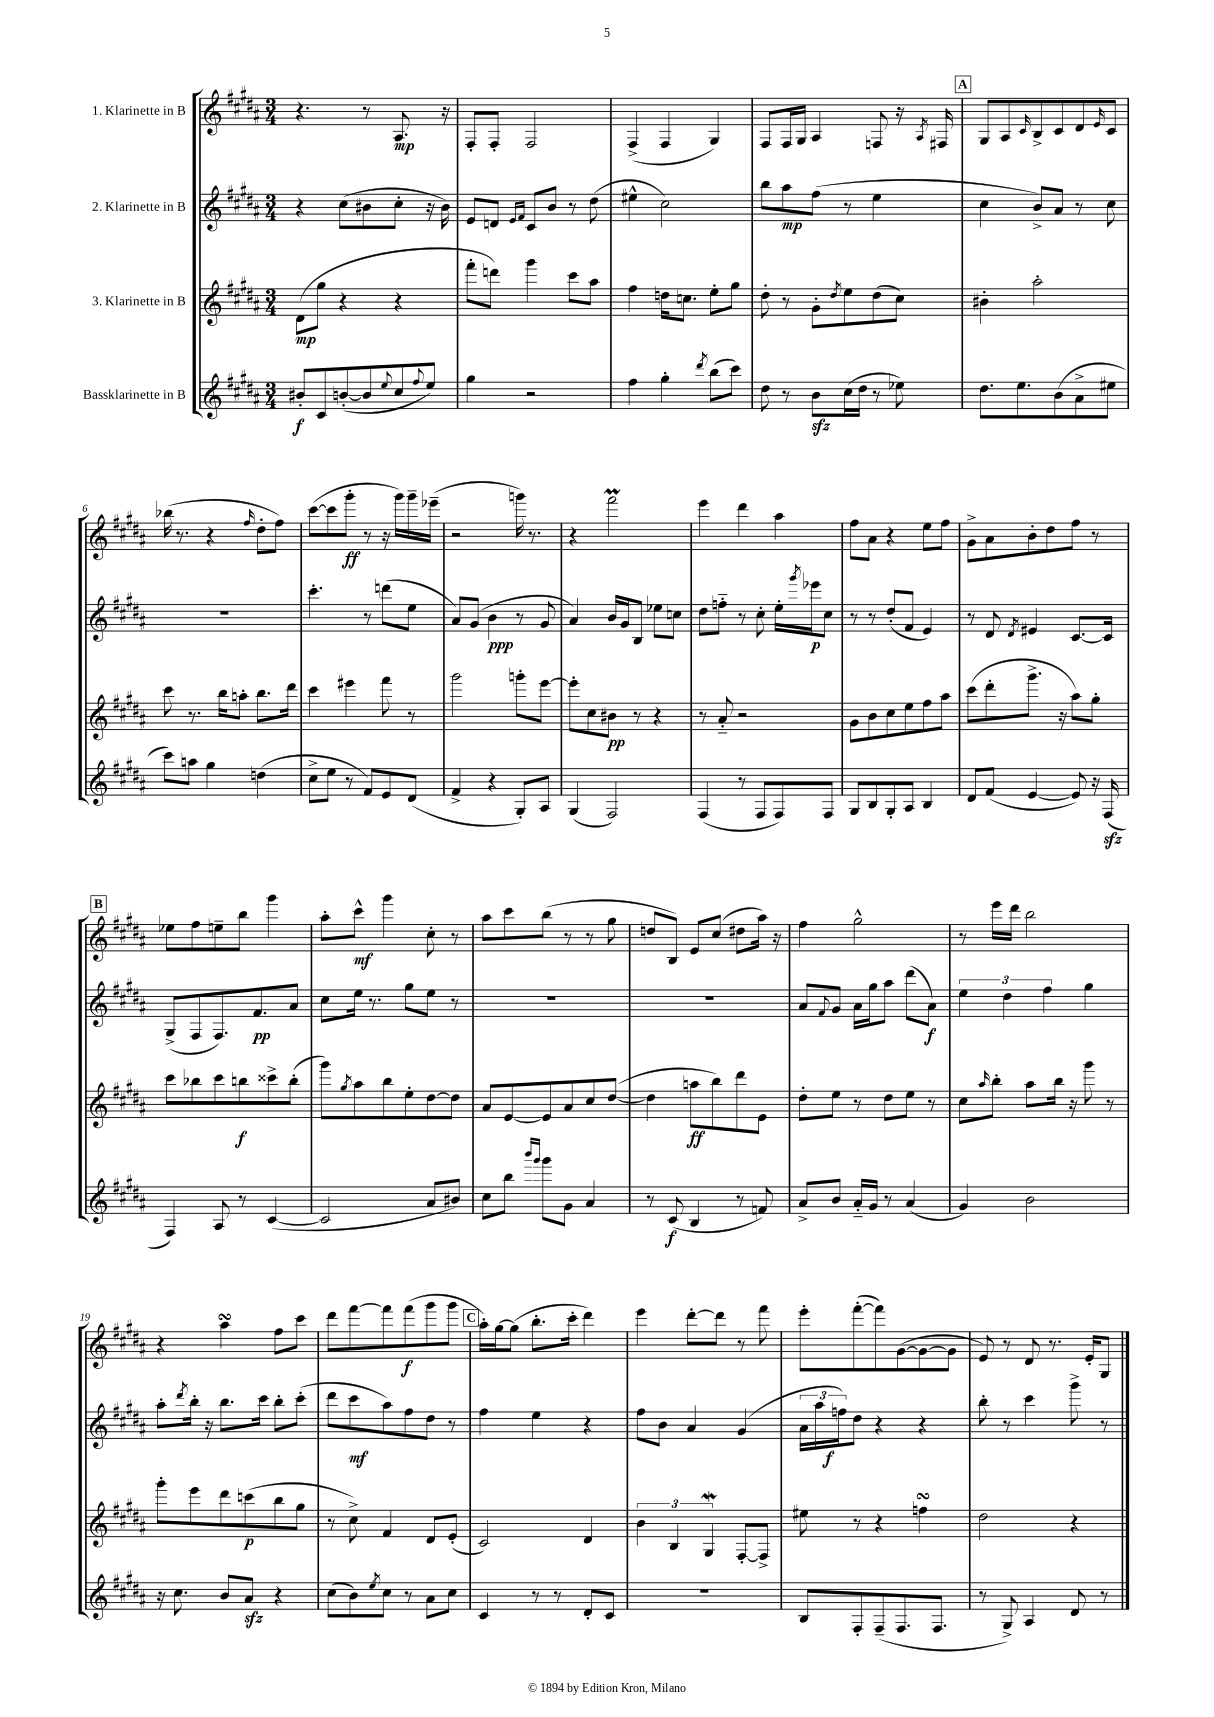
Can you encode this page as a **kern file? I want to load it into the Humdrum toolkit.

**kern	**dynam	**kern	**dynam	**kern	**dynam	**kern	**dynam
*part4	*part4	*part3	*part3	*part2	*part2	*part1	*part1
*staff4	*staff4	*staff3	*staff3	*staff2	*staff2	*staff1	*staff1
*I"Bassklarinette in B	*	*I"3. Klarinette in B	*	*I"2. Klarinette in B	*	*I"1. Klarinette in B	*
*clefG2	*	*clefG2	*	*clefG2	*	*clefG2	*
*k[f#c#g#d#a#]	*	*k[f#c#g#d#a#]	*	*k[f#c#g#d#a#]	*	*k[f#c#g#d#a#]	*
*M3/4	*	*M3/4	*	*M3/4	*	*M3/4	*
=1	=1	=1	=1	=1	=1	=1	=1
8b#X'/L	f	(8d#\L	mp	4r	.	4.r	.
8c#/	.	8gg#\J	.	.	.	.	.
([8bn'/	.	4r	.	(8cc#\L	.	.	.
8b/]	.	.	.	8b#X\	.	8r	.
8qqee/	.	.	.	.	.	.	.
8cc#/	.	4r	.	8cc#'\J	.	8.A#/	mp
8qqff#/	.	.	.	.	.	.	.
8ee/J)	.	.	.	16r	.	.	.
.	.	.	.	16b#\)	.	16r	.
=2	=2	=2	=2	=2	=2	=2	=2
4gg#\	.	8fff#'\L	.	8e/L	.	8F#'/L	.
.	.	8dddn\J)	.	8dn/J	.	8F#'/J	.
.	.	.	.	16qqe/LL	.	.	.
.	.	.	.	16qqf#/JJ	.	.	.
2r	.	4ggg#\	.	8c#/L	.	2F#/	.
.	.	.	.	8b/J	.	.	.
.	.	8ccc#\L	.	8r	.	.	.
.	.	8aa#\J	.	(8dd#\	.	.	.
=3	=3	=3	=3	=3	=3	=3	=3
4ff#\	.	4ff#\	.	4ee#X^^\	.	(4F#^/	.
4gg#'\	.	16ddn\KL	.	2cc#\)	.	4F#/	.
.	.	8.ccn\J	.	.	.	.	.
8qddd#/	.	.	.	.	.	.	.
(8bb\L	.	8ee'\L	.	.	.	4G#/)	.
8ccc#\J)	.	8gg#\J	.	.	.	.	.
=4	=4	=4	=4	=4	=4	=4	=4
8dd#\	.	8dd#'\	.	8bb\L	.	8F#/L	.
8r	.	8r	.	8aa#\	mp	16F#/L	.
.	.	.	.	.	.	16G#/JJ	.
8bzz\L	.	8g#'\L	.	(8ff#\J	.	4A#/	.
.	.	8qdd#/	.	.	.	.	.
(16cc#\L	.	8ee\	.	8r	.	.	.
16dd#\JJ	.	.	.	.	.	.	.
8r	.	(8dd#\	.	4ee\	.	8Fn/	.
8ee-X\)	.	8cc#\J)	.	.	.	16r	.
.	.	.	.	.	.	8qA#/	.
.	.	.	.	.	.	16F#X/	.
!!LO:REH:place=s1:t=A
=5	=5	=5	=5	=5	=5	=5	=5
8.dd#\L	.	4b#X'\	.	4cc#\	.	8G#/L	.
.	.	.	.	.	.	8A#/	.
8.ee\	.	.	.	.	.	.	.
.	.	.	.	.	.	16qqc#/	.
.	.	2aa#'\	.	8b^/L)	.	8B^/	.
(8b\	.	.	.	8a#/J	.	8c#/	.
8a#^\	.	.	.	8r	.	8d#/	.
.	.	.	.	.	.	16qqe/	.
8ee#X\J	.	.	.	8cc#\	.	8c#/J	.
!!LO:LB:g=z
=6	=6	=6	=6	=6	=6	=6	=6
8ccc#\L)	.	8ccc#\	.	2.r	.	(16bb-X\	.
.	.	.	.	.	.	8.r	.
8aan\J	.	8.r	.	.	.	.	.
4gg#\	.	.	.	.	.	4r	.
.	.	16bb\KL	.	.	.	.	.
.	.	8aan'\J	.	.	.	.	.
.	.	.	.	.	.	16qqff#/	.
(4ddn\	.	8.bb\L	.	.	.	8dd#'\L	.
.	.	.	.	.	.	8ff#\J)	.
.	.	16ddd#\Jk	.	.	.	.	.
=7	=7	=7	=7	=7	=7	=7	=7
8cc#^\L	.	4ccc#\	.	4.ccc#'\	.	([8ccc#\L	.
8ee\J	.	.	.	.	.	8ccc#\]	.
8r	.	4eee#X\	.	.	.	8ggg#'\J	ff
8f#/L)	.	.	.	8r	.	8r	.
8e/	.	8fff#\	.	(8dddn\L	.	16r	.
.	.	.	.	.	.	16ggg#\LL)	.
(8d#/J	.	8r	.	8ee\J	.	16ggg#~\	.
.	.	.	.	.	.	(16eee-X~\JJ	.
=8	=8	=8	=8	=8	=8	=8	=8
4f#^/	.	2ggg#\	.	8a#/L)	.	2r	.
.	.	.	.	(8g#/J	.	.	.
4r	.	.	.	4b\	ppp	.	.
8G#'/L)	.	8gggn'\L	.	8r	.	16gggn\)	.
.	.	.	.	.	.	8.r	.
8A#/J	.	[8eee\J	.	8g#/	.	.	.
=9	=9	=9	=9	=9	=9	=9	=9
(4G#/	.	8eee'\L]	.	4a#/)	.	4r	.
.	.	8cc#\	.	.	.	.	.
2F#/)	.	8b#X\J	pp	16b/LL	.	2fff#M\	.
.	.	.	.	16g#/J	.	.	.
.	.	8r	.	8B/J	.	.	.
.	.	4r	.	8ee-X\L	.	.	.
.	.	.	.	8ccn\J	.	.	.
=10	=10	=10	=10	=10	=10	=10	=10
(4F#/	.	8r	.	8dd#\L	.	4eee\	.
.	.	8a#/	.	8ffn\J	.	.	.
8r	.	2r	.	8r	.	4ddd#\	.
8F#/L	.	.	.	8cc#'\	.	.	.
8F#/)	.	.	.	16ee'\LL	.	4aa#\	.
.	.	.	.	8qggg#/	.	.	.
.	.	.	.	16eee-X\J	p	.	.
8F#/J	.	.	.	8cc#\J	.	.	.
=11	=11	=11	=11	=11	=11	=11	=11
8G#/L	.	8g#\L	.	8r	.	8ff#\L	.
8B/	.	8b\	.	8r	.	8a#\J	.
8G#'/	.	8cc#\	.	(8dd#'/L	.	4r	.
8A#/J	.	8ee\	.	8f#/J	.	.	.
4B/	.	8ff#\	.	4e/)	.	8ee\L	.
.	.	8aa#\J	.	.	.	8ff#\J	.
=12	=12	=12	=12	=12	=12	=12	=12
8d#/L	.	(8ccc#\L	.	8r	.	8g#^\L	.
(8f#/J	.	8ddd#'\	.	8d#/	.	8a#\	.
.	.	.	.	8qd#/	.	.	.
[4e/	.	8.ggg#^\J	.	4e#X/	.	8b'\	.
.	.	.	.	.	.	8dd#\	.
.	.	16r	.	.	.	.	.
8e/])	.	8aa#\L)	.	[8.c#/L	.	8ff#\J	.
16r	.	8gg#'\J	.	.	.	8r	.
(16F#zz/	.	.	.	16c#/Jk]	.	.	.
!!LO:LB:g=z
!!LO:REH:place=s1:t=B
=13	=13	=13	=13	=13	=13	=13	=13
4F#/)	.	8ccc#\L	.	(8G#^/L	.	8ee-X\L	.
.	.	8bb-X\	.	8F#/	.	8ff#\	.
8A#/	.	8ccc#\	.	8.F#/)	.	8een~\	.
8r	.	8bbn\	f	.	.	8bb\J	.
.	.	.	.	8.f#/	pp	.	.
([4c#/	.	8ccc##X^\	.	.	.	4ggg#\	.
.	.	(8bb'\J	.	8a#/J	.	.	.
=14	=14	=14	=14	=14	=14	=14	=14
2c#/]	.	8ggg#\L)	.	8cc#\L	.	8aa#'\L	.
.	.	8qgg#/	.	.	.	.	.
.	.	8aa#\	.	16ee\Jk	.	8ccc#^^\J	mf
.	.	.	.	8.r	.	.	.
.	.	8bb\	.	.	.	4ggg#\	.
.	.	8ee'\	.	8gg#\L	.	.	.
8a#/L	.	[8dd#\	.	8ee\J	.	8cc#'\	.
8b#X/J)	.	8dd#\J]	.	8r	.	8r	.
=15	=15	=15	=15	=15	=15	=15	=15
8cc#\L	.	8a#/L	.	2.r	.	8aa#\L	.
8bb\J	.	[8e/	.	.	.	8ccc#\	.
16qqbbb/LL	.	.	.	.	.	.	.
16qqggg#/JJ	.	.	.	.	.	.	.
8ggg#\L	.	8e/]	.	.	.	(8bb\J	.
8g#\J	.	8a#/	.	.	.	8r	.
4a#/	.	8cc#/	.	.	.	8r	.
.	.	([8dd#/J	.	.	.	8gg#\	.
=16	=16	=16	=16	=16	=16	=16	=16
8r	.	4dd#\]	.	2.r	.	8ddn/L	.
(8c#/	f	.	.	.	.	8B/J)	.
4B/	.	8aan\L	ff	.	.	8e/L	.
.	.	8bb\)	.	.	.	(8cc#/J	.
8r	.	8ddd#\	.	.	.	8dd#X\L	.
8fn/)	.	8e\J	.	.	.	16aa#\Jk)	.
.	.	.	.	.	.	16r	.
=17	=17	=17	=17	=17	=17	=17	=17
8a#^/L	.	8dd#'\L	.	8a#/L	.	4ff#\	.
.	.	.	.	8qqf#/	.	.	.
8b/J	.	8ee\J	.	8g#/J	.	.	.
16a#/LL	.	8r	.	16a#\LL	.	2gg#^^\	.
16g#/JJ	.	.	.	16gg#\J	.	.	.
8r	.	8dd#\L	.	8aa#\J	.	.	.
(4a#/	.	8ee\J	.	(8ddd#\L	.	.	.
.	.	8r	.	8a#\J)	f	.	.
=18	=18	=18	=18	=18	=18	=18	=18
4g#/)	.	8cc#\L	.	6ee\	.	8r	.
.	.	16qqaa#/	.	.	.	.	.
.	.	8bb'\J	.	.	.	16eee\LL	.
.	.	.	.	6dd#\	.	.	.
.	.	.	.	.	.	16ddd#\JJ	.
2b\	.	8aa#\L	.	.	.	2bb\	.
.	.	.	.	6ff#\	.	.	.
.	.	16bb\Jk	.	.	.	.	.
.	.	16r	.	.	.	.	.
.	.	8ggg#\	.	4gg#\	.	.	.
.	.	8r	.	.	.	.	.
!!LO:LB:g=z
=19	=19	=19	=19	=19	=19	=19	=19
16r	.	8ggg#'\L	.	8aa#'\L	.	4r	.
8.cc#\	.	.	.	.	.	.	.
.	.	.	.	8qddd#/	.	.	.
.	.	8eee\	.	16bb'\Jk	.	.	.
.	.	.	.	16r	.	.	.
8b/L	.	8ddd#\	.	8.bb\L	.	4aa#sSsS\	.
8a#zz/J	.	(8cccn\	p	.	.	.	.
.	.	.	.	16ccc#\Jk	.	.	.
4r	.	8bb\	.	8bb'\L	.	8ff#\L	.
.	.	8gg#\J	.	(8ccc#'\J	.	8ccc#\J	.
=20	=20	=20	=20	=20	=20	=20	=20
(8cc#\L	.	8r	.	8ddd#\L	.	8ddd#\L	.
8b\)	.	8cc#^\)	.	8ccc#\	mf	[8fff#\	.
8qee/	.	.	.	.	.	.	.
8cc#\J	.	4f#/	.	8aa#\)	.	8fff#\]	.
8r	.	.	.	8ff#\	.	(8fff#\	f
8a#\L	.	8d#/L	.	8dd#\J	.	8ggg#\	.
8cc#\J	.	(8e'/J	.	8r	.	8ggg#\J	.
!!LO:REH:place=s1:t=C
=21	=21	=21	=21	=21	=21	=21	=21
4c#/	.	2c#/)	.	4ff#\	.	16aa#'\LL)	.
.	.	.	.	.	.	[16gg#\J	.
.	.	.	.	.	.	(8gg#\J]	.
8r	.	.	.	4ee\	.	8.bb'\L	.
8r	.	.	.	.	.	.	.
.	.	.	.	.	.	16ccc#'\Jk	.
8d#'/L	.	4d#/	.	4r	.	4ddd#\)	.
8c#/J	.	.	.	.	.	.	.
=22	=22	=22	=22	=22	=22	=22	=22
2.r	.	6b\	.	8ff#\L	.	4eee\	.
.	.	.	.	8b\J	.	.	.
.	.	6B/	.	.	.	.	.
.	.	.	.	4a#/	.	[8ddd#'\L	.
.	.	6G#W/	.	.	.	.	.
.	.	.	.	.	.	8ddd#\J]	.
.	.	[8F#'/L	.	(4g#/	.	8r	.
.	.	8F#^/J]	.	.	.	8fff#\	.
=23	=23	=23	=23	=23	=23	=23	=23
8B/L	.	8ee#X\	.	24a#\LL	.	8eee'\L	.
.	.	.	.	24aa#\	.	.	.
.	.	.	.	24ffn\J)	f	.	.
8F#'/	.	8r	.	8dd#\J	.	([8fff#'\	.
(8F#~/	.	4r	.	4r	.	8fff#\])	.
8.F#/	.	.	.	.	.	([8g#\	.
.	.	4ffnsSSs\	.	4r	.	8g#\_	.
8.F#/J	.	.	.	.	.	.	.
.	.	.	.	.	.	8g#\J]	.
=24	=24	=24	=24	=24	=24	=24	=24
8r	.	2dd#\	.	8bb'\	.	8e/)	.
8G#^/)	.	.	.	8r	.	8r	.
4A#/	.	.	.	4ccc#\	.	8d#/	.
.	.	.	.	.	.	8.r	.
8d#/	.	4r	.	8ggg#^\	.	.	.
.	.	.	.	.	.	16e'/KL	.
8r	.	.	.	8r	.	8G#/J	.
==	==	==	==	==	==	==	==
*-	*-	*-	*-	*-	*-	*-	*-
